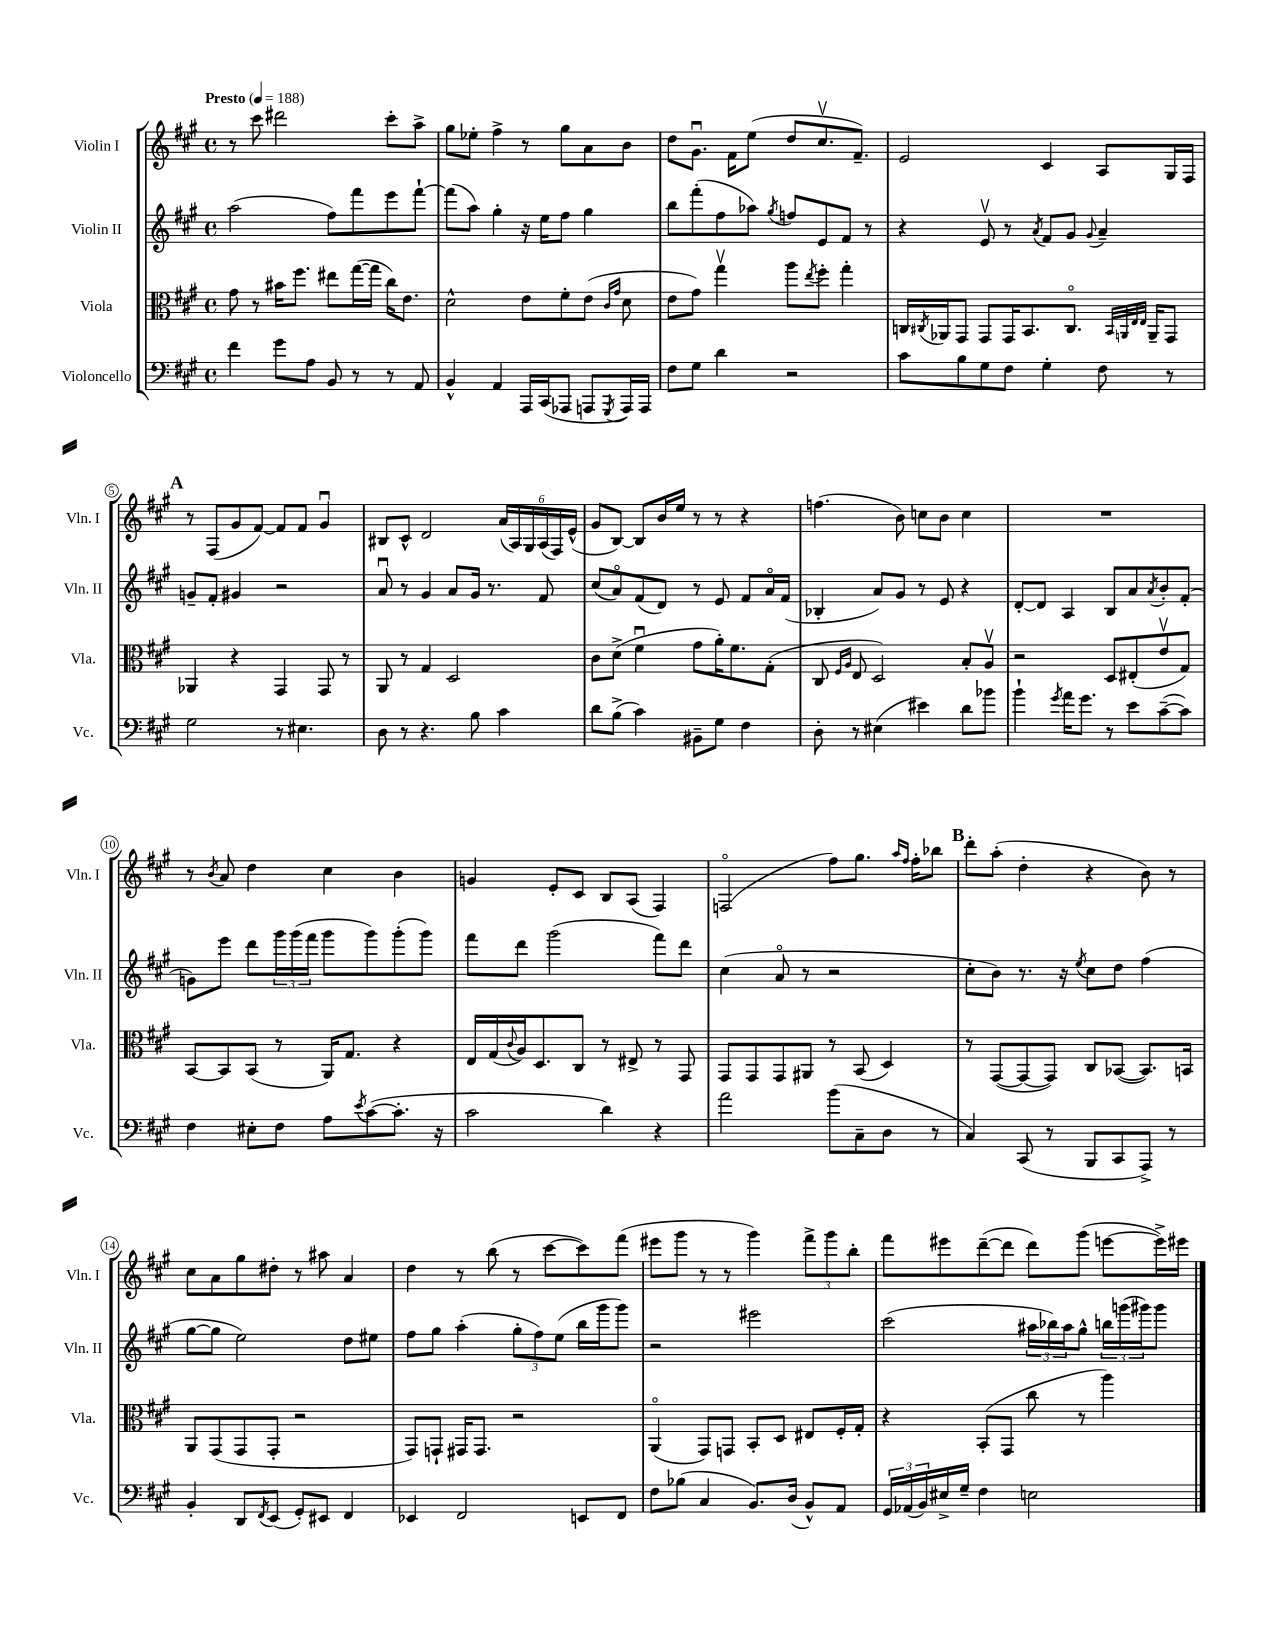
<<
\new StaffGroup <<
\new Staff = "s0" \with { instrumentName = "Violin I" shortInstrumentName = "Vln. I" } {
    \clef treble \key a \major \defaultTimeSignature \time 4/4 \tempo "Presto" 4 = 188
    r8 cis'''8 dis'''2 cis'''8-. a''8-> |
    gis''8 ees''8-. fis''4-> r8 gis''8 a'8 b'8 |
    d''8 gis'8.\downbow fis'16 e''8( d''8 cis''8.\upbow fis'8.--) |
    e'2 cis'4 a8 gis16 fis16 |
    \mark \markup { \bold "A" } r8 fis8( gis'8 fis'8~) fis'8 fis'8 gis'4\downbow |
    bis8 cis'8-^ d'2 \tuplet 6/4 { a'16( a16) gis16 a16( fis16) e'16-^( } |
    gis'8 b8~) b8 b'16 e''16 r8 r8 r4 |
    f''4.( b'8) c''8 b'8 c''4 |
    R1 |
    r8 \acciaccatura { b'8 } a'8 d''4 cis''4 b'4 |
    g'4 e'8-. cis'8 b8 a8( fis4) |
    f2\flageolet( fis''8) gis''8. \grace { a''16 fis''16 } fis''16-. bes''8 |
    \mark \markup { \bold "B" } d'''8-. a''8-.( d''4-. r4 b'8) r8 |
    cis''8 a'8 gis''8 dis''8-. r8 ais''8 a'4 |
    d''4 r8 b''8( r8 cis'''8~ cis'''8) fis'''8( |
    eis'''8 gis'''8 r8 r8 gis'''4) \tuplet 3/2 { fis'''8-> gis'''8 b''8-. } |
    fis'''8 eis'''8 d'''8~--( d'''8 d'''8) gis'''8( e'''8~ e'''16->) eis'''16 \bar "|." |
}
\new Staff = "s1" \with { instrumentName = "Violin II" shortInstrumentName = "Vln. II" } {
    \clef treble \key a \major \defaultTimeSignature \time 4/4
    a''2( fis''8) fis'''8 e'''8 fis'''8~-! |
    fis'''8( a''8) gis''4-. r16 e''16 fis''8 gis''4 |
    b''8 fis'''8-.( fis''8 aes''8) \acciaccatura { gis''8 } f''8 e'8 fis'8 r8 |
    r4 e'8\upbow r8 \acciaccatura { a'8 } fis'8 gis'8 \appoggiatura { gis'8 } a'4-- |
    \mark \markup { \bold "A" } g'8-- fis'8-. gis'4 r2 |
    a'8\downbow r8 gis'4 a'8 gis'16 r8. fis'8 |
    cis''8( a'8\flageolet) fis'8( d'8) r8 e'8 fis'8 a'16\flageolet fis'16( |
    bes4-. a'8) gis'8 r8 e'8 r4 |
    d'8~-. d'8 a4 b8 a'8 \acciaccatura { a'8 } b'8-. fis'8-.( |
    g'8) e'''8 d'''8 \tuplet 3/2 { gis'''16 gis'''16( fis'''16 } gis'''8 gis'''8) gis'''8-.( gis'''8) |
    fis'''8 d'''8 gis'''2( fis'''8) d'''8 |
    cis''4( a'8\flageolet r8 r2 |
    \mark \markup { \bold "B" } cis''8-. b'8) r8. r16 \acciaccatura { e''8 } cis''8 d''8 fis''4( |
    gis''8~ gis''8 e''2) d''8 eis''8 |
    fis''8 gis''8 a''4-.( \tuplet 3/2 { gis''8-. fis''8) e''8( } b''16 gis'''16 gis'''8) |
    r2 eis'''2 |
    cis'''2( \tuplet 3/2 { ais''16 bes''16) ais''16 } gis''8-^ \tuplet 3/2 { b''16 g'''16( gis'''16) } gis'''8 \bar "|." |
}
\new Staff = "s2" \with { instrumentName = "Viola" shortInstrumentName = "Vla." } {
    \clef alto \key a \major \defaultTimeSignature \time 4/4
    gis'8 r8 bis'16 fis''8. eis''8 gis''16~( gis''16 cis''16) e'8. |
    d'2-^ e'8 fis'8-. e'8( \grace { cis'16 gis'16 } d'8 |
    e'8 gis'8) gis''4\upbow a''8 \acciaccatura { e''8 } fis''8-. gis''4-. |
    c16 \acciaccatura { cis8 } aes,16 gis,8 gis,8 gis,16 b,8. cis8.\flageolet \grace { b,32 a,32 e32 e32 } a,16-- gis,8 |
    \mark \markup { \bold "A" } aes,4 r4 gis,4 gis,8 r8 |
    a,8 r8 gis4 d2 |
    cis'8 d'8->( fis'4\downbow gis'8 a'16-.) fis'8. gis8-.( |
    cis8 \grace { fis16 a16 } e8 d2) b8-. a8\upbow |
    r2 d8 eis8-.( e'8\upbow gis8) |
    b,8~ b,8 b,8( r8 a,16) gis8. r4 |
    e16 gis16( \appoggiatura { cis'8 } a16) d8. cis8 r8 eis8-> r8 gis,8 |
    gis,8 gis,8 gis,8 ais,8 r8 b,8( d4) |
    \mark \markup { \bold "B" } r8 gis,8~( gis,8~ gis,8) cis8 bes,8~( bes,8.) b,16 |
    a,8 gis,8( gis,8 gis,8-. r2 |
    gis,8) g,8-! gis,16 gis,8. r2 |
    a,4\flageolet( gis,8) g,8 b,8-. d8 eis8 fis16-. gis16-. |
    r4 b,8-.( gis,8 cis''8 r8 a''4) \bar "|." |
}
\new Staff = "s3" \with { instrumentName = "Violoncello" shortInstrumentName = "Vc." } {
    \clef bass \key a \major \defaultTimeSignature \time 4/4
    fis'4 gis'8 a8 b,8 r8 r8 a,8 |
    b,4-^ a,4 a,,16 cis,16( aes,,8 a,,8 \acciaccatura { gis,,8 } a,,16) a,,16 |
    fis8 gis8 d'4 r2 |
    cis'8 b8 gis8 fis8 gis4-. fis8 r8 |
    \mark \markup { \bold "A" } gis2 r8 eis4. |
    d8 r8 r4. b8 cis'4 |
    d'8 b8->( cis'4) bis,8-- gis8 fis4 |
    d8-. r8 eis4( eis'4) d'8 bes'8 |
    b'4-! \acciaccatura { gis'8 } a'16 gis'8. r8 e'8 cis'8~--( cis'8) |
    fis4 eis8-. fis8 a8 \acciaccatura { e'8 } cis'8~( cis'8.-. r16 |
    cis'2 d'4) r4 |
    a'2 b'8( cis8-- d8 r8 |
    \mark \markup { \bold "B" } cis4) cis,8( r8 b,,8 cis,8 a,,8->) r8 |
    b,4-. d,8 \acciaccatura { fis,8 } e,8( gis,8-.) eis,8 fis,4 |
    ees,4 fis,2 e,8 fis,8 |
    fis8 bes8( cis4 b,8.) d16( b,8-^) a,8 |
    \tuplet 3/2 { gis,16 aes,16( b,16) } eis16-> gis16-- fis4 e2 \bar "|." |
}
>>
>>
\layout { \context { \Score \override BarNumber.stencil = #(make-stencil-circler 0.1 0.3 ly:text-interface::print) } }
